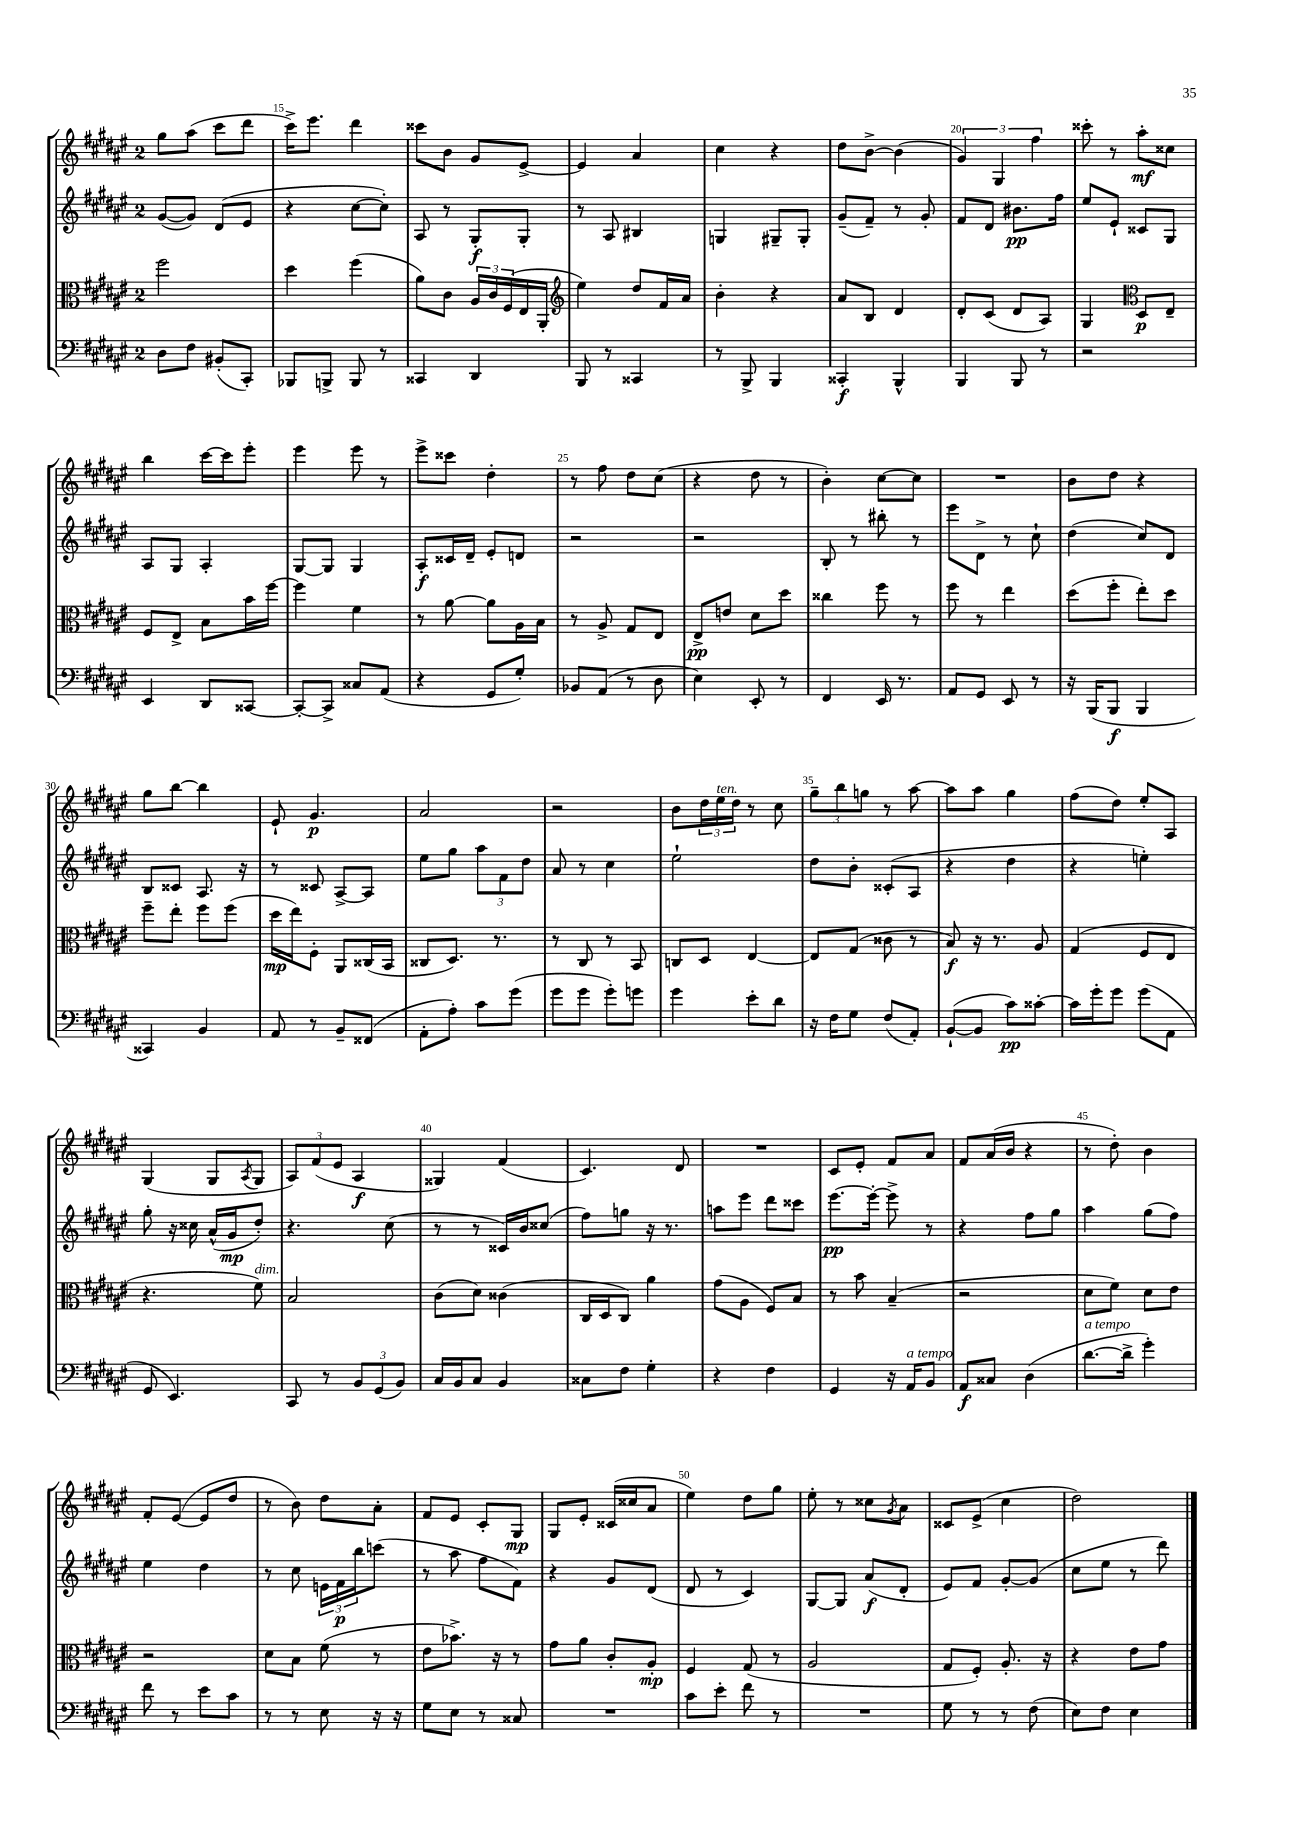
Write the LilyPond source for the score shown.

<<
\new StaffGroup <<
\new Staff = "s0" {
    \clef treble \key fis \major \once \override Staff.TimeSignature.style = #'single-digit \time 2/4
    gis''8 ais''8( cis'''8 dis'''8 |
    cis'''16->) eis'''8. dis'''4 |
    cisis'''8 b'8 gis'8 eis'8~-> |
    eis'4 ais'4 |
    cis''4 r4 |
    dis''8 b'8~-> b'4( |
    \tuplet 3/2 { gis'4) gis4 fis''4 } |
    cisis'''8-. r8 ais''8-.\mf cisis''8 |
    b''4 cis'''16~ cis'''16 eis'''8-. |
    eis'''4 eis'''8 r8 |
    eis'''8-> cisis'''8 dis''4-. |
    r8 fis''8 dis''8 cis''8( |
    r4 dis''8 r8 |
    b'4-.) cis''8~ cis''8 |
    R2 |
    b'8 dis''8 r4 |
    gis''8 b''8~ b''4 |
    eis'8-! gis'4.\p |
    ais'2 |
    r2 |
    b'8 \tuplet 3/2 { dis''16 eis''16^\markup { \italic "ten." } dis''16 } r8 cis''8 |
    \tuplet 3/2 { gis''8-- b''8 g''8 } r8 ais''8~ |
    ais''8 ais''8 gis''4 |
    fis''8( dis''8) eis''8-. ais8 |
    gis4( gis8 \acciaccatura { ais8 } gis8 |
    \tuplet 3/2 { ais8) fis'8( eis'8 } ais4\f |
    gisis4) fis'4( |
    cis'4.) dis'8 |
    R2 |
    cis'8 eis'8-. fis'8 ais'8 |
    fis'8 ais'16( b'16 r4 |
    r8 dis''8-.) b'4 |
    fis'8-. eis'8~( eis'8 dis''8 |
    r8 b'8) dis''8 ais'8-. |
    fis'8 eis'8 cis'8-. gis8\mp |
    gis8 eis'8-. cisis'16( cisis''16 ais'8 |
    eis''4) dis''8 gis''8 |
    eis''8-. r8 cisis''8 \acciaccatura { gis'8 } ais'8 |
    cisis'8 eis'8->( cis''4 |
    dis''2) \bar "|." |
}
\new Staff = "s1" {
    \clef treble \key fis \major \once \override Staff.TimeSignature.style = #'single-digit \time 2/4
    gis'8~( gis'8) dis'8( eis'8 |
    r4 cis''8~ cis''8-.) |
    ais8 r8 gis8-.\f gis8-. |
    r8 ais8 bis4 |
    g4 gis8-- gis8-. |
    gis'8--( fis'8--) r8 gis'8-. |
    fis'8 dis'8 bis'8.\pp fis''16 |
    eis''8 eis'8-! cisis'8 gis8 |
    ais8 gis8 ais4-. |
    gis8~ gis8 gis4 |
    ais8-.\f cisis'16 dis'16-- eis'8-. d'8 |
    r2 |
    r2 |
    b8-. r8 bis''8-. r8 |
    eis'''8 dis'8-> r8 cis''8-! |
    dis''4( cis''8) dis'8 |
    b8 cisis'8 ais8. r16 |
    r8 cisis'8 ais8~-> ais8 |
    eis''8 gis''8 \tuplet 3/2 { ais''8 fis'8 dis''8 } |
    ais'8 r8 cis''4 |
    eis''2-! |
    dis''8 b'8-. cisis'8-.( ais8 |
    r4 dis''4 |
    r4 e''4-.) |
    gis''8-. r16 cisis''16 ais'16-^( gis'16\mp dis''8-.) |
    r4. cis''8( |
    r8 r8 cisis'16) b'16 cisis''8( |
    fis''8) g''8 r16 r8. |
    a''8 eis'''8 dis'''8 cisis'''8 |
    eis'''8.~\pp eis'''16~-. eis'''8-> r8 |
    r4 fis''8 gis''8 |
    ais''4 gis''8( fis''8) |
    eis''4 dis''4 |
    r8 cis''8 \tuplet 3/2 { e'16 fis'16\p b''16 } c'''8( |
    r8 ais''8 fis''8 fis'8) |
    r4 gis'8 dis'8( |
    dis'8 r8 cis'4) |
    gis8~ gis8 ais'8\f( dis'8-. |
    eis'8) fis'8 gis'8~-. gis'8( |
    cis''8 eis''8 r8 dis'''8) \bar "|." |
}
\new Staff = "s2" {
    \clef alto \key fis \major \once \override Staff.TimeSignature.style = #'single-digit \time 2/4
    fis''2 |
    dis''4 fis''4( |
    ais'8) cis'8 \tuplet 3/2 { ais16 cis'16 fis16( } eis16 ais,16-. |
    \clef treble eis''4) dis''8 fis'16 ais'16 |
    b'4-. r4 |
    ais'8 b8 dis'4 |
    dis'8-. cis'8( dis'8 ais8) |
    gis4 \clef alto dis8\p eis8-- |
    fis8 eis8-> b8 b'16 fis''16~ |
    fis''4 fis'4 |
    r8 ais'8~ ais'8 ais16 b16 |
    r8 ais8-> gis8 eis8 |
    eis8->\pp e'8 dis'8 dis''8 |
    cisis''4 fis''8 r8 |
    fis''8 r8 eis''4 |
    dis''8( fis''8-. eis''8-.) dis''8 |
    fis''8-- eis''8-. fis''8 fis''8( |
    dis''16\mp eis''16) fis8-. ais,8 cisis16( b,16 |
    cisis8 dis8.) r8. |
    r8 cis8 r8 b,8 |
    c8 dis8 eis4~ |
    eis8 gis8( cisis'8 r8 |
    b8\f) r16 r8. ais8 |
    gis4( fis8 eis8 |
    r4. fis'8^\markup { \italic "dim." }) |
    b2 |
    cis'8( dis'8) cisis'4( |
    cis16 dis16 cis8) ais'4 |
    gis'8( ais8 fis8) b8 |
    r8 b'8 b4--( |
    r2 |
    dis'8 fis'8) dis'8 eis'8 |
    r2 |
    dis'8 b8 fis'8( r8 |
    eis'8 bes'8.->) r16 r8 |
    gis'8 ais'8 cis'8-. ais8-.\mp |
    fis4 gis8( r8 |
    ais2 |
    gis8 fis8-.) ais8.-. r16 |
    r4 eis'8 gis'8 \bar "|." |
}
\new Staff = "s3" {
    \clef bass \key fis \major \once \override Staff.TimeSignature.style = #'single-digit \time 2/4
    dis8 fis8 bis,8-.( cis,8-.) |
    bes,,8 b,,8-> b,,8 r8 |
    cisis,4 dis,4 |
    b,,8 r8 cisis,4 |
    r8 b,,8-> b,,4 |
    cisis,4-.\f b,,4-^ |
    b,,4 b,,8 r8 |
    r2 |
    eis,4 dis,8 cisis,8~ |
    cisis,8~-. cisis,8-> cisis8 ais,8( |
    r4 gis,8 gis8-.) |
    bes,8 ais,8( r8 dis8 |
    eis4) eis,8-. r8 |
    fis,4 eis,16 r8. |
    ais,8 gis,8 eis,8 r8 |
    r16 b,,16( b,,8\f b,,4 |
    cisis,4) b,4 |
    ais,8 r8 b,8-- fisis,8( |
    ais,8-. ais8-.) cis'8 gis'8( |
    gis'8 gis'8 gis'8-.) g'8 |
    gis'4 eis'8-. dis'8 |
    r16 fis16 gis8 fis8( ais,8-.) |
    b,8~-!( b,8 cis'8\pp) cisis'8~-. |
    cisis'16 gis'16-. gis'8 gis'8( ais,8 |
    gis,8 eis,4.) |
    cis,8 r8 \tuplet 3/2 { b,8 gis,8( b,8) } |
    cis16 b,16 cis8 b,4 |
    cisis8 fis8 gis4-. |
    r4 fis4 |
    gis,4 r16 ais,16^\markup { \italic "a tempo" } b,8 |
    ais,8\f cisis8 dis4( |
    dis'8.~^\markup { \italic "a tempo" } dis'16-> gis'4-.) |
    fis'8 r8 eis'8 cis'8 |
    r8 r8 eis8 r16 r16 |
    gis8 eis8 r8 cisis8 |
    R2 |
    cis'8 eis'8-. fis'8 r8 |
    R2 |
    gis8 r8 r8 fis8( |
    eis8) fis8 eis4 \bar "|." |
}
>>
>>
\layout { \context { \Score currentBarNumber = #14 \override BarNumber.break-visibility = ##(#f #t #t) barNumberVisibility = #(every-nth-bar-number-visible 5) } }
